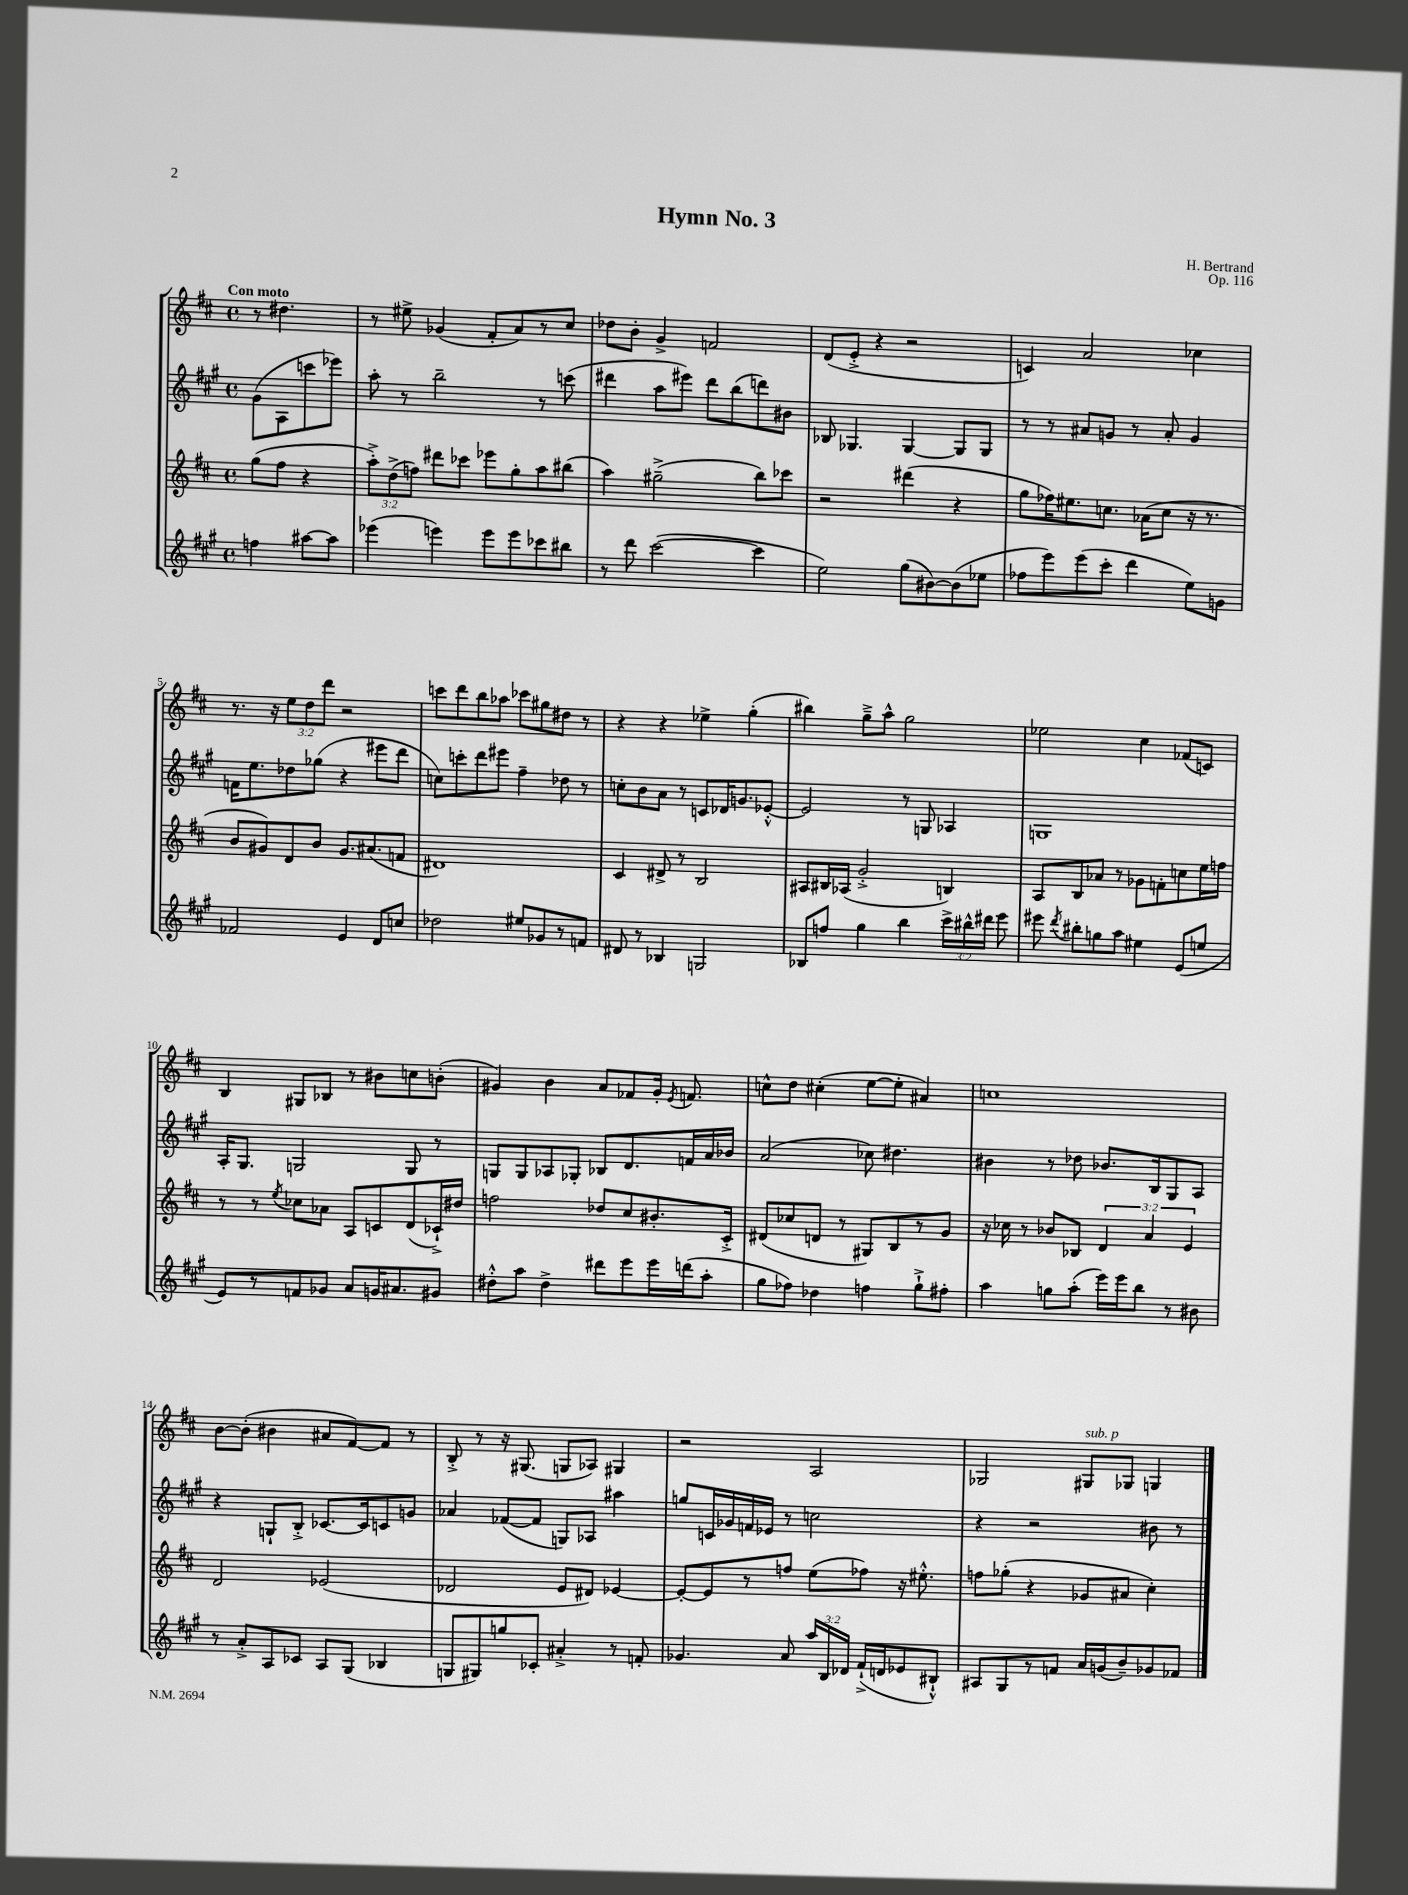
\header { title = "Hymn No. 3" composer = "H. Bertrand" opus = "Op. 116" }
<<
\new StaffGroup <<
\new Staff = "s0" {
    \clef treble \key d \major \defaultTimeSignature \time 4/4 \override Staff.TupletNumber.text = #tuplet-number::calc-fraction-text \partial 2 \tempo "Con moto"
    \autoBeamOff r8 dis''4. |
    r8 eis''8-> ges'4( fis'8[-. a'8) r8 cis''8] |
    des''8[ b'8]-. g'4-> f'2 |
    d'8[( e'8]-.-> r4 r2 |
    c'4) a'2 ces''4 |
    r8. r16 \tuplet 3/2 { e''8[ d''8 d'''8] } r2 |
    c'''8[ d'''8 b''8 aes''8] ces'''8[ gis''8 dis''8] r8 |
    r4 r4 ees''4-> g''4-.( |
    bis''4) g''8[---> a''8]-^ g''2 |
    ees''2 cis''4 fes'8[( c'8]) |
    b4 gis8[ bes8] r8 bis'8[ c''8 b'8]-.( |
    gis'4) b'4 a'8[ fes'8 gis'16]-. \acciaccatura { e'8 } f'8. |
    c''8[-^ d''8] cis''4-.( e''8[~ e''8]-. ais'4) |
    c''1 |
    b'8[~ b'8]-.( bis'4 ais'8[ fis'8~) fis'8] r8 |
    b8-.-> r8 r16 gis8.( g8[ aes8]) gis4 |
    r2 a2 |
    ges2 gis8[^\markup { \italic "sub. p" } ges8] g4 \bar "|." |
}
\new Staff = "s1" {
    \clef treble \key a \major \defaultTimeSignature \time 4/4 \partial 2
    \autoBeamOff gis'8[( a8 c'''8 ees'''8]) |
    a''8-. r8 b''2-- r8 c'''8( |
    dis'''4 a''8[ eis'''8]) dis'''8[ b''8( d'''8) bis'8] |
    bes8 ges4. ges4~ ges8[ ges8] |
    r8 r8 ais'8[ g'8] r8 ais'8-. g'4 |
    f'16[ e''8. des''8 ges''8]( r4 eis'''8[ d'''8] |
    c''8[) c'''8-. d'''8 eis'''8] fis''4-- des''8 r8 |
    c''8[-. b'8 a'8] r8 c'8[ des'16 g'8. ees'8]~-.-^ |
    ees'2 r8 g8 aes4 |
    g1 |
    a16[-. gis8.] g2 g8 r8 |
    g8[ g8 aes8 ges8]-. bes8[ d'8. f'16 a'16 bes'16] |
    a'2( ces''8) dis''4. |
    bis'4 r8 des''8 bes'8.[ b16 gis8 a8] |
    r4 g8[-! b8]-.-> ces'8.[~ ces'16 c'8 g'8] |
    aes'4 fes'8[~( fes'8] g8[) aes8] ais''4 |
    g''8[ c'16 ges'16 f'16 ees'16] r8 c''2 |
    r4 r2 bis'8 r8 \bar "|." |
}
\new Staff = "s2" {
    \clef treble \key d \major \defaultTimeSignature \time 4/4 \override Staff.TupletNumber.text = #tuplet-number::calc-fraction-text \partial 2
    \autoBeamOff g''8[( fis''8] r4 |
    \tuplet 3/2 { a''8[-.->) d''8->( f''8]) } dis'''8[ ces'''8] ees'''8[ g''8-. a''8 bis''8]( |
    a''4) gis''2--->( b''8[) ces'''8] |
    r2 dis'''4( r4 |
    g''8[ fes''16) eis''8. c''8.] aes'16[( c''8] r16 r8. |
    b'8[ gis'8) d'8 b'8] gis'8.[ ais'8.( f'8] |
    dis'1) |
    cis'4 dis'8-> r8 b2 |
    ais8[ bis16 aes16]( g'2-.-> b4) |
    a8[ b8 aes'8] r8 ges'8[ f'8-. c''8 e''16 f''16] |
    r8 r8 \acciaccatura { e''8 } ces''8[ aes'8] a8[ c'8 d'8( ces'16-!->) dis''16] |
    f''2 des''8[ cis''8 bis'8.-. cis'16]-.-> |
    dis'8[( ces''8 d'8] r8 gis8[) b8 r8 g'8] |
    r16 ces''16 r8 bes'8[ bes8] \tuplet 3/2 { d'4 a'4 e'4 } |
    d'2 ees'2( |
    des'2 e'8[ dis'8]) ees'4~ |
    ees'8[~-. ees'8 r8 f''8] e''8[( fes''8]) r16 eis''8.-.-^ |
    f''8[ ges''8]-.( r4 ges'8[ ais'8] cis''4-.) \bar "|." |
}
\new Staff = "s3" {
    \clef treble \key a \major \defaultTimeSignature \time 4/4 \override Staff.TupletNumber.text = #tuplet-number::calc-fraction-text \partial 2
    \autoBeamOff f''4 ais''8[~ ais''8] |
    ees'''4( e'''4) e'''8[ e'''8 ces'''8 bis''8] |
    r8 d'''8 cis'''2~( cis'''4 |
    e''2) gis''8[( bis'8~) bis'8( ees''8] |
    fes''8[ e'''8) e'''8( cis'''8]-. d'''4 e''8[) g'8] |
    fes'2 e'4 d'8[ c''8] |
    des''2 eis''8[ ges'8 r8 f'8] |
    dis'8 r8 bes4 g2 |
    bes8[ f''8] gis''4 b''4 \tuplet 3/2 { cis'''16[-> bis''16-^ dis'''16] } e'''8 |
    eis'''8 \acciaccatura { d'''8 } bis''8[-. g''8 a''8] eis''4 e'8[( e''8] |
    e'8[) r8 f'8 ges'8] a'8[ g'16 ais'8. gis'8] |
    dis''8[-.-^ a''8] dis''4-> dis'''8[ e'''8 e'''16 d'''16( a''8]-. |
    gis''8[ fes''8]) des''4 f''4 gis''8[-!-> fis''8]-. |
    a''4 g''8[ a''8]-.( e'''16[) e'''16 b''8] r8 bis'8 |
    r8 a'8[-.-> a8 ces'8] a8[ gis8]( bes4 |
    g8[ gis8) g''8 ces'8]-. ais'4-.-> r8 f'8-. |
    ges'4. a'8 \tuplet 3/2 { a''16[ b16 des'16] } fis'16[-!->( d'16 ees'8 bis8]-!-^) |
    ais8[ gis8 r8 f'8] a'16[ g'16( b'8--) ges'8 fes'8] \bar "|." |
}
>>
>>
